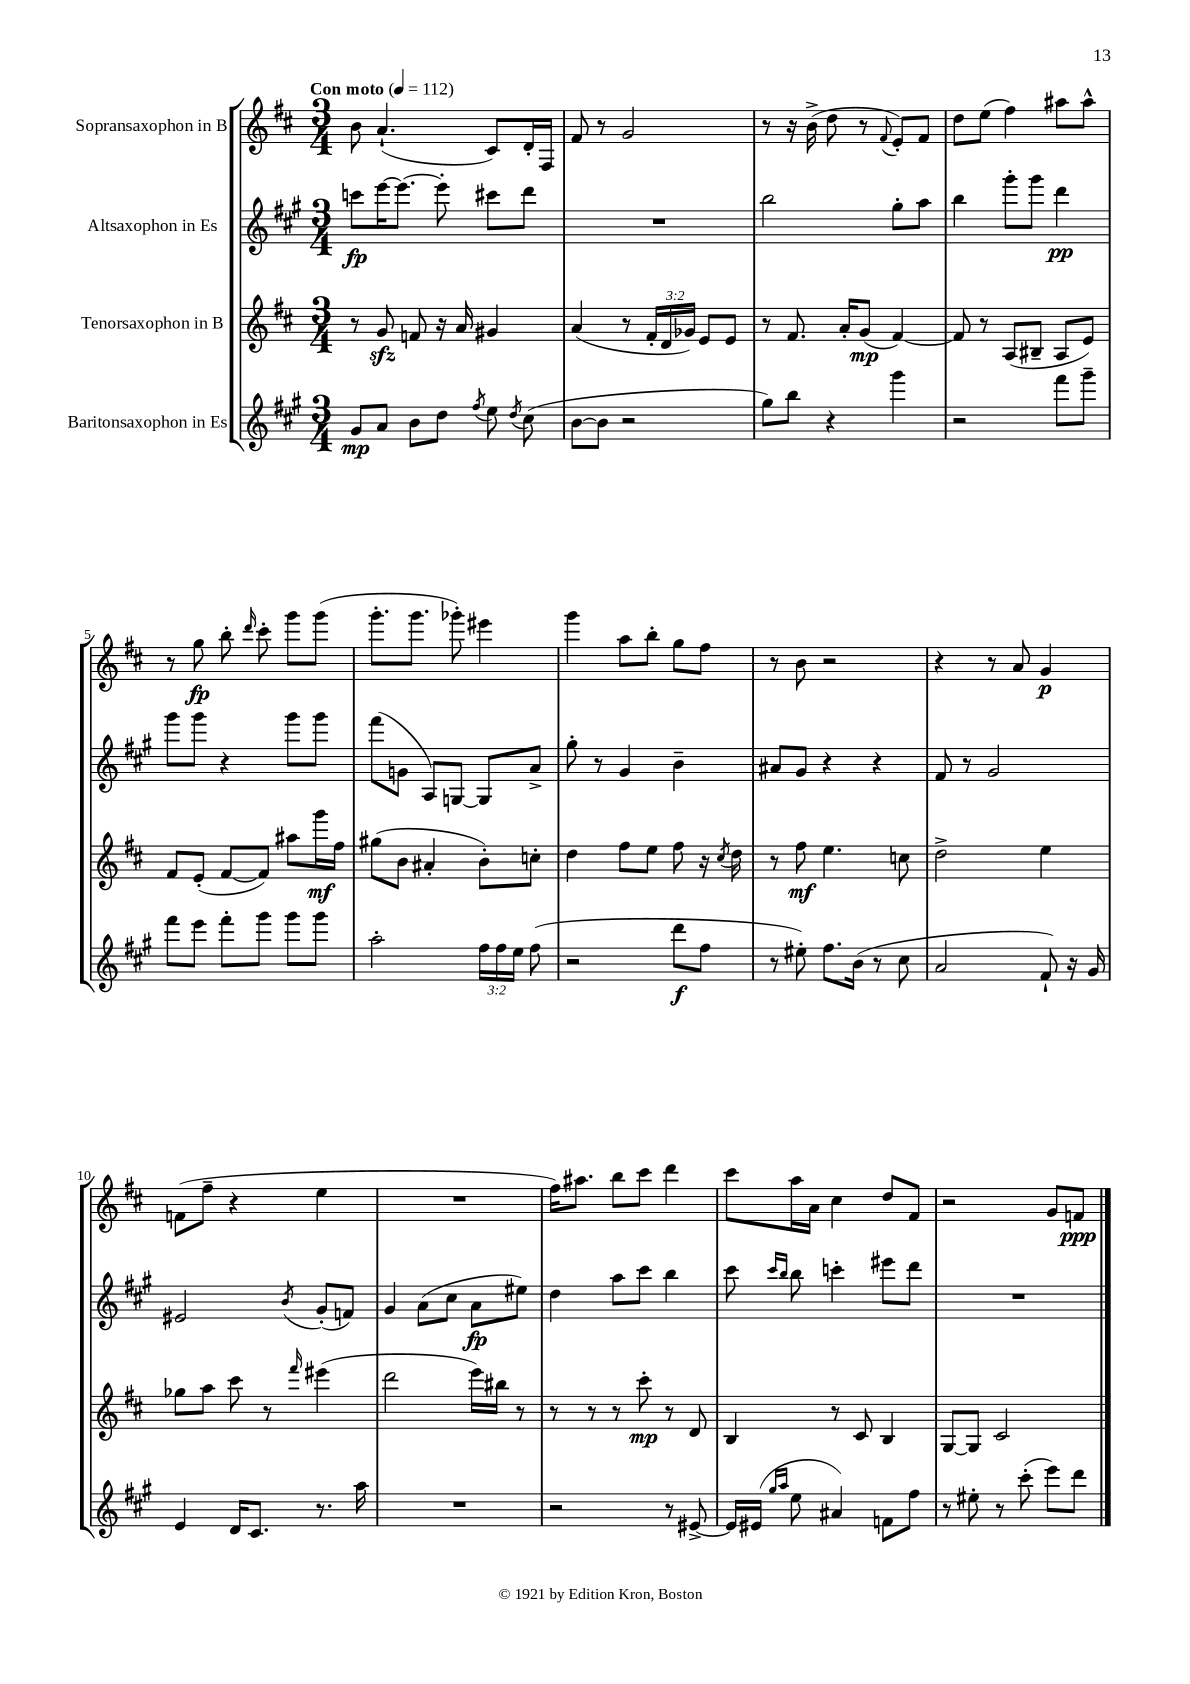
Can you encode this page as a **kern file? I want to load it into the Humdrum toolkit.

**kern	**kern	**kern	**kern
*staff4	*staff3	*staff2	*staff1
*clefG2	*clefG2	*clefG2	*clefG2
*k[f#c#g#]	*k[f#c#]	*k[f#c#g#]	*k[f#c#]
*M3/4	*M3/4	*M3/4	*M3/4
*MM112	*MM112	*MM112	*MM112
8g#	8r	8ccc	8b
8a	8g	[16eee	(4.a`
.	.	8.eee_	.
8b	8f	.	.
8dd	16r	8eee']	.
.	16a	.	.
8qff#	.	.	.
8ee	4g#	8ccc#	8c#)
8qdd	.	.	.
(8cc#	.	8ddd	16d'
.	.	.	16F#
=	=	=	=
[8b	(4a	2.r	8f#
8b]	.	.	8r
2r	8r	.	2g
.	24f#'	.	.
.	24d	.	.
.	24g-)	.	.
.	8e	.	.
.	8e	.	.
=	=	=	=
8gg#)	8r	2bb	8r
8bb	8.f#	.	16r
.	.	.	(16b^
4r	.	.	8dd
.	16a'	.	.
.	(8g	.	8r
.	.	.	8qqf#
4ggg#	[4f#)	8gg#'	8e')
.	.	8aa	8f#
=	=	=	=
2r	8f#]	4bb	8dd
.	8r	.	(8ee
.	(8A	8ggg#'	4ff#)
.	8B#~	8ggg#	.
8fff#	8A	4ddd	8aa#
8ggg#~	8e)	.	8aa#^^
=	=	=	=
8fff#	8f#	8ggg#	8r
8eee	(8e'	8ggg#	8gg
8fff#'	[8f#	4r	8bb'
.	.	.	16qqddd
8ggg#	8f#])	.	8ccc#'
8ggg#	8aa#	8ggg#	8ggg
8ggg#	16ggg	8ggg#	(8ggg
.	16ff#	.	.
=	=	=	=
2aa'	(8gg#	(8fff#	8.ggg'
.	8b	8g	.
.	.	.	8.ggg
.	4a#'	8A)	.
.	.	[8G	8ggg-')
24ff#	8b')	8G]	4eee#
24ff#	.	.	.
24ee	.	.	.
(8ff#	8cc'	8a^	.
=	=	=	=
2r	4dd	8gg#'	4ggg
.	.	8r	.
.	8ff#	4g#	8aa
.	8ee	.	8bb'
8ddd	8ff#	4b~	8gg
8ff#	16r	.	8ff#
.	8qcc#	.	.
.	16dd	.	.
=	=	=	=
8r	8r	8a#	8r
8ee#')	8ff#	8g#	8b
8.ff#	4.ee	4r	2r
(16b	.	.	.
8r	.	4r	.
8cc#	8cc	.	.
=	=	=	=
2a	2dd^	8f#	4r
.	.	8r	.
.	.	2g#	8r
.	.	.	8a
8f#`)	4ee	.	4g
16r	.	.	.
16g#	.	.	.
=	=	=	=
4e	8gg-	2e#	(8f
.	8aa	.	8ff#~
16d	8ccc#	.	4r
8.c#	.	.	.
.	8r	.	.
.	16qqfff#	8qb	.
8.r	(4eee#	(8g#'	4ee
.	.	8f)	.
16aa	.	.	.
=	=	=	=
2.r	2ddd	4g#	2.r
.	.	(8a	.
.	.	8cc#	.
.	16eee)	8a	.
.	16bb#	.	.
.	8r	8ee#)	.
=	=	=	=
2r	8r	4dd	16ff#)
.	.	.	8.aa#
.	8r	.	.
.	8r	8aa	8bb
.	8ccc#'	8ccc#	8ccc#
8r	8r	4bb	4ddd
[8e#^	8d	.	.
=	=	=	=
16e#]	4B	8ccc#	8ccc#
(16e#	.	.	.
16qqgg#	.	16qqccc#	.
16qqaa	.	16qqbb	.
8ee	.	8bb	16aa
.	.	.	16a
4a#)	8r	4ccc'	4cc#
.	8c#	.	.
8f	4B	8eee#	8dd
8ff#	.	8ddd	8f#
=	=	=	=
8r	[8G	2.r	2r
8ee#'	8G]	.	.
8r	2c#	.	.
(8ccc#'	.	.	.
8eee)	.	.	8g
8ddd	.	.	8f
==	==	==	==
*-	*-	*-	*-
